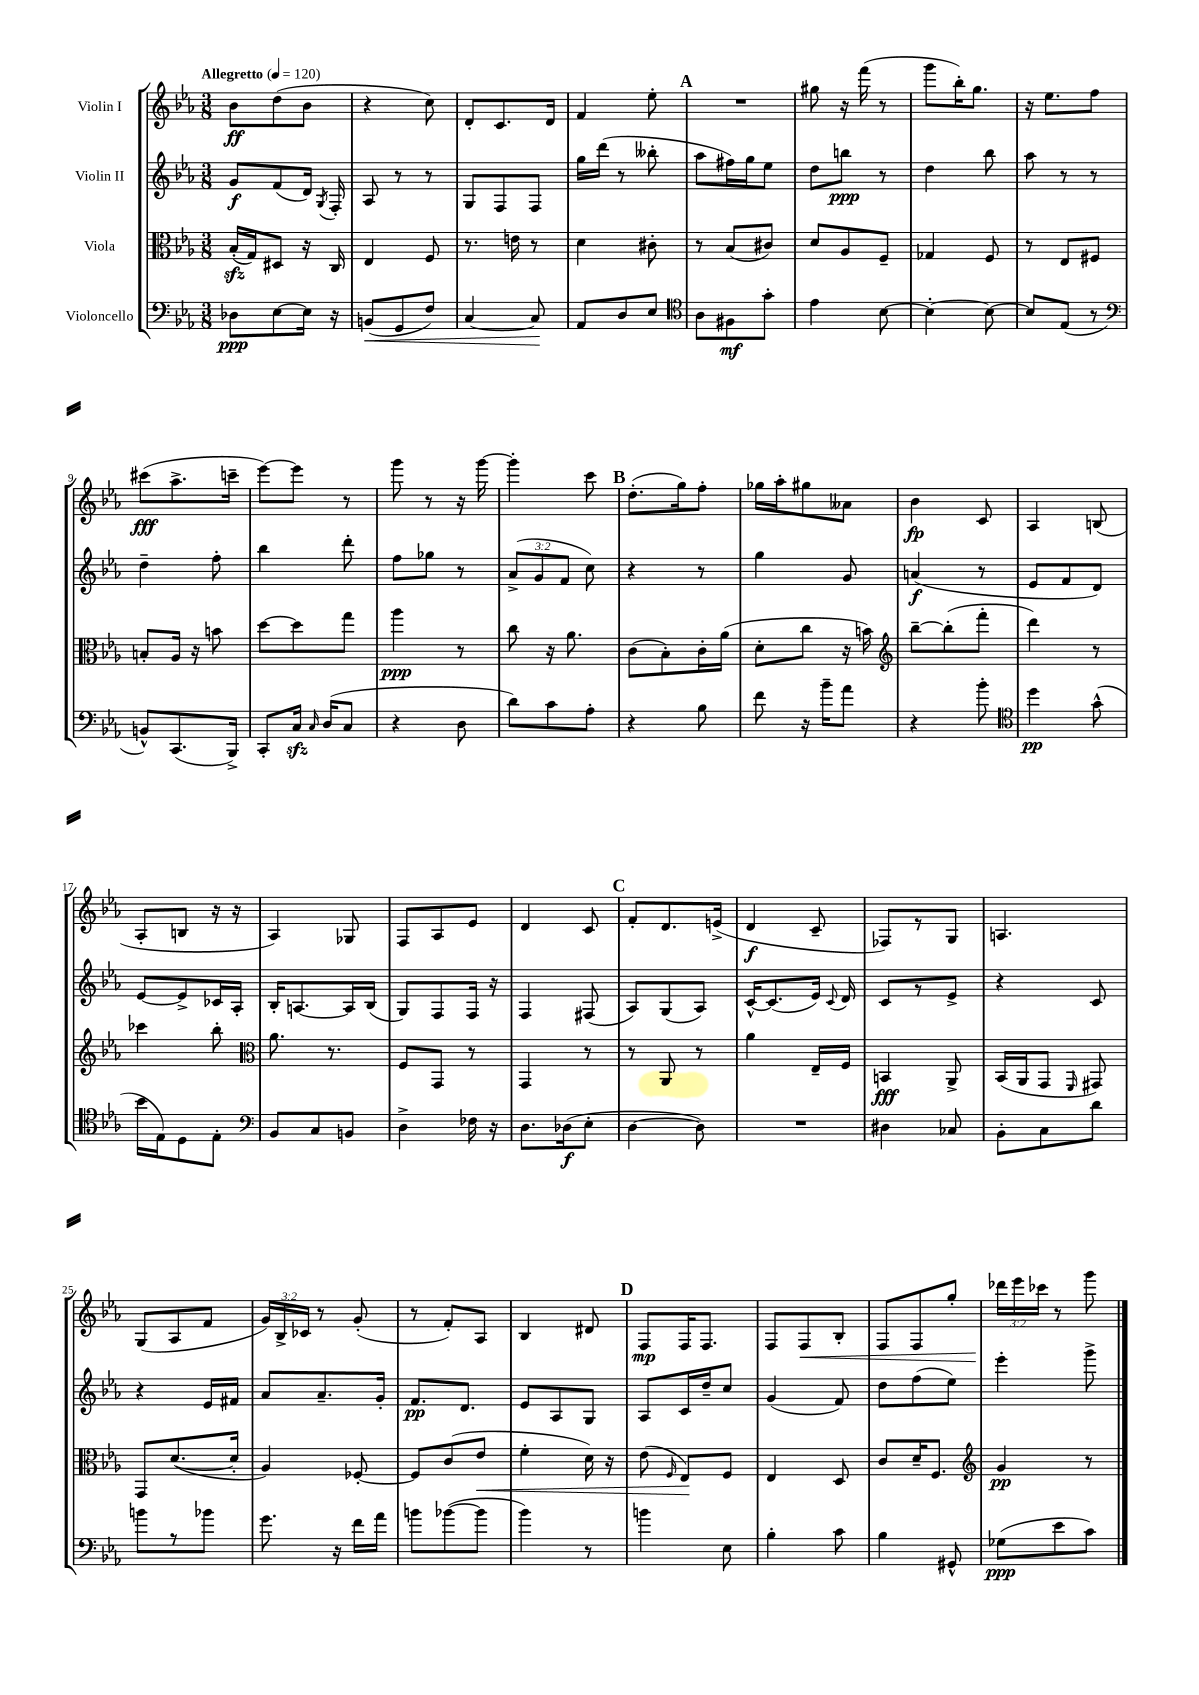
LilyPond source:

<<
\new StaffGroup <<
\new Staff = "s0" \with { instrumentName = "Violin I" } {
    \clef treble \key ees \major \numericTimeSignature \time 3/8 \override Staff.TupletNumber.text = #tuplet-number::calc-fraction-text \tempo "Allegretto" 4 = 120
    \autoBeamOff bes'8[\ff d''8( bes'8] |
    r4 c''8) |
    d'8[-. c'8. d'16] |
    f'4 ees''8-. |
    \mark \markup { \bold "A" } R4. |
    gis''8 r16 f'''16( r8 |
    g'''8[ bes''16-.) g''8.] |
    r16 ees''8.[ f''8] |
    cis'''8[\fff( aes''8.-> c'''16]-- |
    ees'''8[~) ees'''8] r8 |
    g'''8 r8 r16 g'''16~ |
    g'''4-. c'''8 |
    \mark \markup { \bold "B" } d''8.[-.( g''16) f''8]-. |
    ges''16[ aes''16-. gis''8 aeses'8] |
    bes'4\fp c'8 |
    aes4 b8( |
    aes8[-. b8] r16 r16 |
    aes4) ges8 |
    f8[ aes8 ees'8] |
    d'4 c'8 |
    \mark \markup { \bold "C" } f'8[-. d'8. e'16]->( |
    d'4\f c'8-- |
    fes8[) r8 g8] |
    a4. |
    g8[( aes8 f'8] |
    \tuplet 3/2 { g'16[) bes16-> ces'16] } r8 g'8-.( |
    r8 f'8[-.) aes8] |
    bes4 dis'8 |
    \mark \markup { \bold "D" } f8[\mp f16 f8.] |
    f8[ f8\< bes8]-. |
    f8[ f8 g''8]-. |
    \tuplet 3/2 { des'''16[\! ees'''16 ces'''16] } r8 g'''8 \bar "|." |
}
\new Staff = "s1" \with { instrumentName = "Violin II" } {
    \clef treble \key ees \major \numericTimeSignature \time 3/8 \override Staff.TupletNumber.text = #tuplet-number::calc-fraction-text
    \autoBeamOff g'8[\f f'8( d'16]) \acciaccatura { g8 } f16-. |
    aes8 r8 r8 |
    g8[ f8 f8] |
    g''16[ d'''16]( r8 beses''8-. |
    \mark \markup { \bold "A" } aes''8[ fis''16) g''16 ees''8] |
    d''8[ b''8]\ppp r8 |
    d''4 bes''8 |
    aes''8 r8 r8 |
    d''4-- f''8-. |
    bes''4 d'''8-. |
    f''8[ ges''8] r8 |
    \tuplet 3/2 { aes'8[->( g'8 f'8] } c''8) |
    \mark \markup { \bold "B" } r4 r8 |
    g''4 g'8 |
    a'4\f( r8 |
    ees'8[ f'8 d'8]) |
    ees'8[~ ees'8-> ces'16 aes16]-. |
    bes16[-. a8.~ a16 bes16]( |
    g8[) f8 f16] r16 |
    f4 fis8( |
    \mark \markup { \bold "C" } aes8[) g8( aes8]) |
    c'16[~-^ c'8.( ees'16]) \appoggiatura { c'8 } d'16 |
    c'8[ r8 ees'8]-> |
    r4 c'8 |
    r4 ees'16[ fis'16] |
    aes'8[ aes'8.-- g'16]-. |
    f'8.[\pp d'8.] |
    ees'8[ aes8 g8] |
    \mark \markup { \bold "D" } aes8[ c'16 d''16-- c''8] |
    g'4( f'8) |
    d''8[ f''8( ees''8]) |
    ees'''4-. g'''8-> \bar "|." |
}
\new Staff = "s2" \with { instrumentName = "Viola" } {
    \clef alto \key ees \major \numericTimeSignature \time 3/8
    \autoBeamOff bes16[-.\sfz( g16) dis8] r16 c16 |
    ees4 f8 |
    r8. e'16 r8 |
    d'4 cis'8-. |
    \mark \markup { \bold "A" } r8 bes8[( cis'8]) |
    d'8[ aes8 f8]-- |
    ges4 f8 |
    r8 ees8[ fis8] |
    b8[-. aes16] r16 b'8 |
    d''8[~ d''8 g''8] |
    aes''4\ppp r8 |
    c''8 r16 aes'8. |
    \mark \markup { \bold "B" } c'8[( bes8-.) c'16-. aes'16]( |
    d'8[-. c''8] r16 b'16) |
    \clef treble bes''8[~-- bes''8-.( f'''8]-. |
    d'''4) r8 |
    ces'''4 bes''8-. |
    \clef alto aes'8. r8. |
    f8[ g,8] r8 |
    g,4 r8 |
    \mark \markup { \bold "C" } r8 aes,8 r8 |
    aes'4 ees16[-- f16] |
    b,4\fff aes,8-> |
    bes,16[( aes,16 g,8] \grace { f,16 } gis,8) |
    g,8[ d'8.~( d'16]-. |
    aes4) fes8~-. |
    fes8[ c'8( ees'8]\< |
    f'4-. d'16) r16 |
    \mark \markup { \bold "D" } ees'8( \grace { f16 } ees8[\!) f8] |
    ees4 d8 |
    c'8[ d'16-- f8.] |
    \clef treble g'4\pp r8 \bar "|." |
}
\new Staff = "s3" \with { instrumentName = "Violoncello" } {
    \clef bass \key ees \major \numericTimeSignature \time 3/8
    \autoBeamOff des8[\ppp ees8~ ees16] r16 |
    b,8[\<( g,8 f8]) |
    c4~ c8\! |
    aes,8[ d8 ees8] |
    \mark \markup { \bold "A" } \clef tenor aes8[ fis8\mf g'8]-. |
    ees'4 bes8~ |
    bes4~-. bes8~ |
    bes8[ ees8]( r8 |
    \clef bass b,8[-^) c,8.( bes,,16]->) |
    c,8[-. c16]\sfz \grace { c16 } d16[( c8] |
    r4 d8 |
    d'8[) c'8 aes8]-. |
    \mark \markup { \bold "B" } r4 bes8 |
    f'8 r16 bes'16[-- aes'8] |
    r4 bes'8-. |
    \clef tenor d''4\pp g'8-^( |
    bes'16[ ees16) d8 ees8]-. |
    \clef bass bes,8[ c8 b,8] |
    d4-> fes16 r16 |
    d8.[ des16\f( ees8]-. |
    \mark \markup { \bold "C" } d4~ d8) |
    R4. |
    dis4 ces8 |
    bes,8[-. c8 d'8] |
    b'8[ r8 bes'8] |
    g'8. r16 f'16[ aes'16] |
    b'8[ bes'8~( bes'8] |
    bes'4) r8 |
    \mark \markup { \bold "D" } b'4 ees8 |
    bes4-. c'8 |
    bes4 gis,8-^ |
    ges8[\ppp( ees'8 c'8]) \bar "|." |
}
>>
>>
